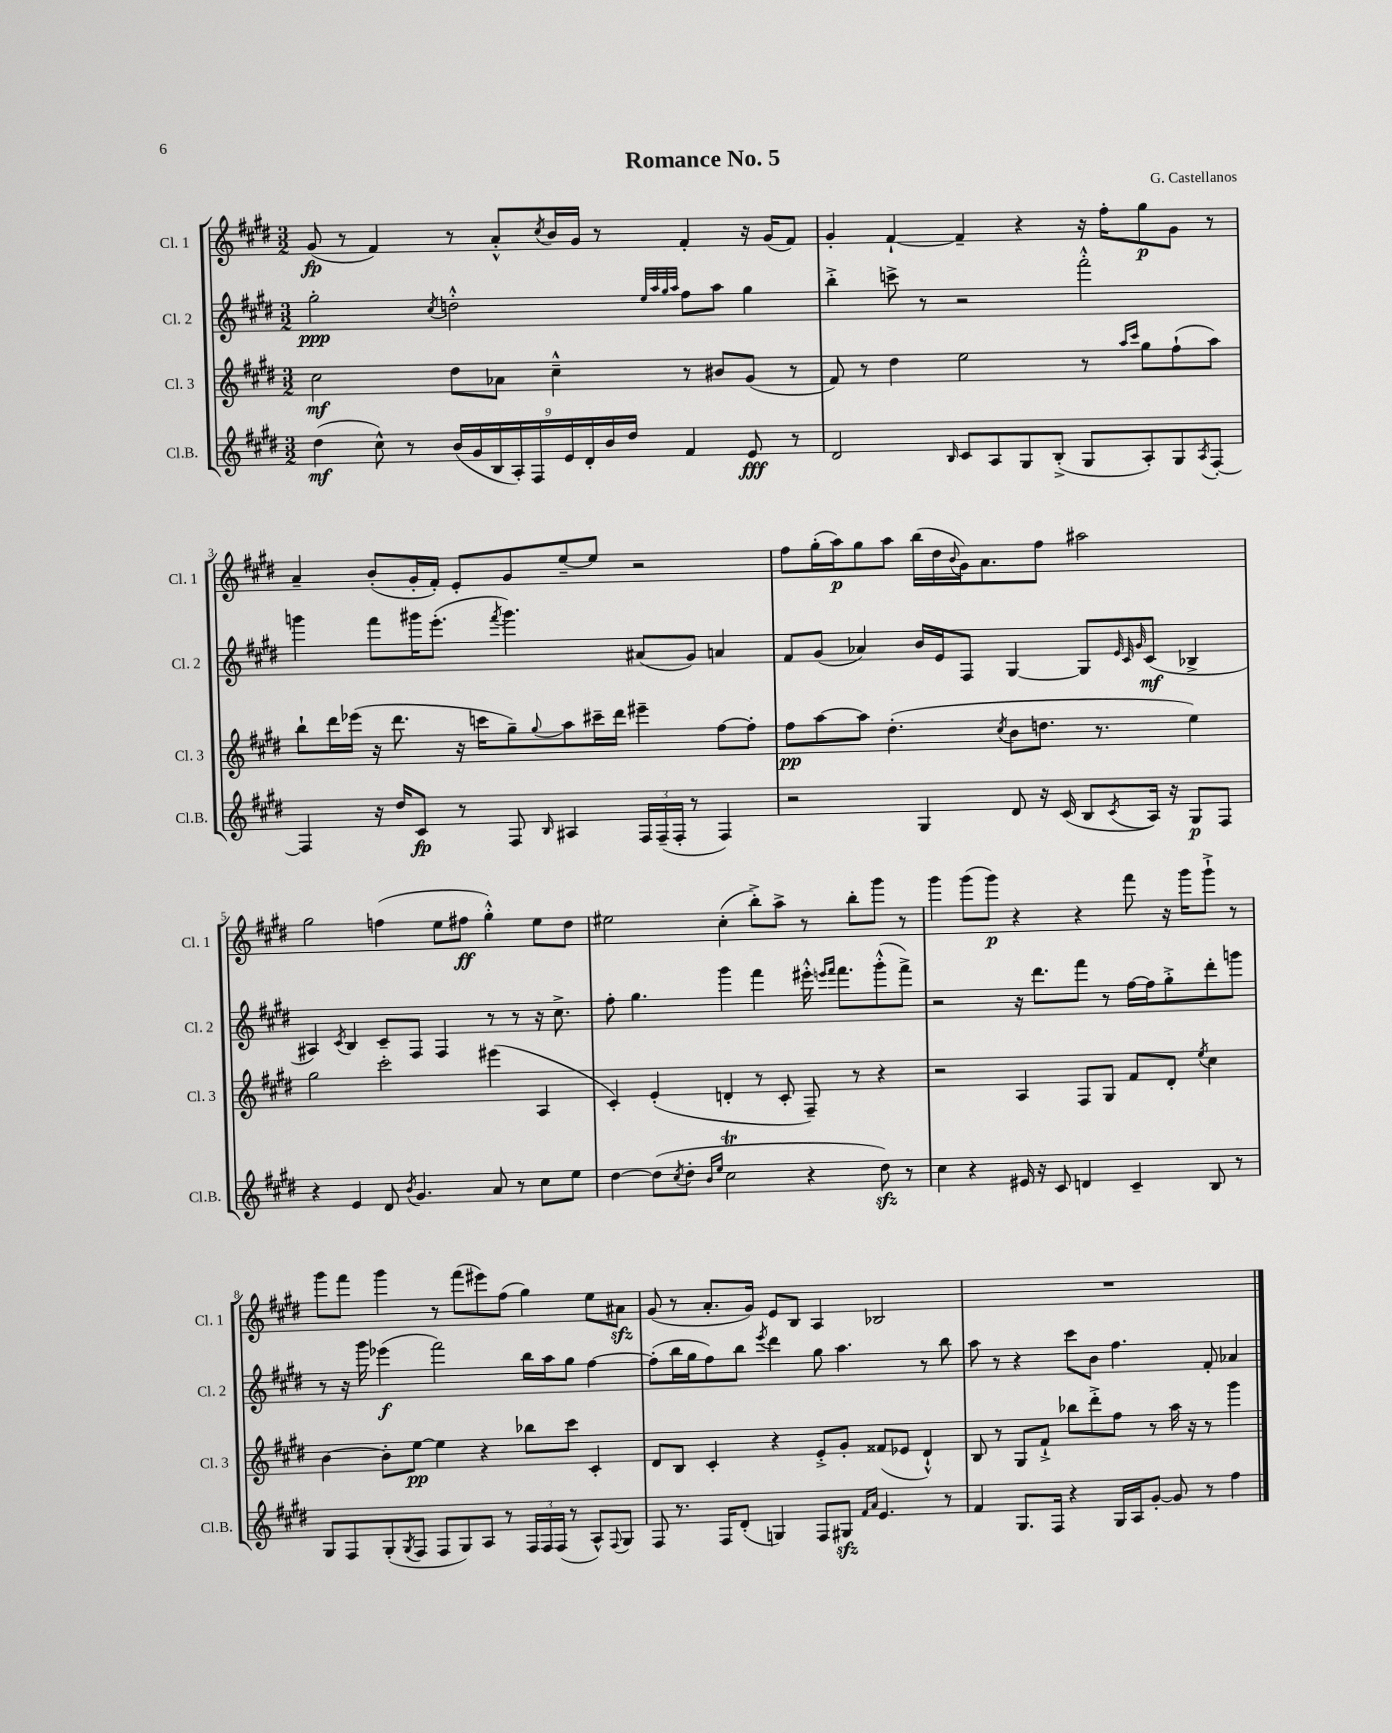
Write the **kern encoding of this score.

**kern	**dynam	**kern	**dynam	**kern	**dynam	**kern	**dynam
*part4	*part4	*part3	*part3	*part2	*part2	*part1	*part1
*staff4	*staff4	*staff3	*staff3	*staff2	*staff2	*staff1	*staff1
*I"Cl.B.	*	*I"Cl. 3	*	*I"Cl. 2	*	*I"Cl. 1	*
*I'Cl.B.	*	*I'Cl. 3	*	*I'Cl. 2	*	*I'Cl. 1	*
*clefG2	*	*clefG2	*	*clefG2	*	*clefG2	*
*k[f#c#g#d#]	*	*k[f#c#g#d#]	*	*k[f#c#g#d#]	*	*k[f#c#g#d#]	*
*M3/2	*	*M3/2	*	*M3/2	*	*M3/2	*
=1	=1	=1	=1	=1	=1	=1	=1
(4dd#\	mf	2cc#\	mf	2gg#'\	ppp	(8g#/	fp
.	.	.	.	.	.	8r	.
8cc#^^\)	.	.	.	.	.	4f#/)	.
8r	.	.	.	.	.	.	.
.	.	.	.	8qcc#/	.	.	.
(18b/LL	.	8dd#\L	.	2ddn'^^\	.	8r	.
18g#/	.	.	.	.	.	.	.
18B/	.	.	.	.	.	.	.
.	.	8a-X\J	.	.	.	8a'^^/L	.
18A'/)	.	.	.	.	.	.	.
18F#/	.	.	.	.	.	.	.
.	.	.	.	.	.	8qcc#/	.
.	.	4cc#~^^\	.	.	.	16b/L	.
18e/	.	.	.	.	.	.	.
.	.	.	.	.	.	16g#/JJ	.
18d#'/	.	.	.	.	.	.	.
.	.	.	.	.	.	8r	.
18b/	.	.	.	.	.	.	.
18dd#/JJ	.	.	.	.	.	.	.
.	.	.	.	32qqee/LLL	.	.	.
.	.	.	.	32qqaa/	.	.	.
.	.	.	.	32qqgg#/	.	.	.
.	.	.	.	32qqaa/JJJ	.	.	.
4f#/	.	8r	.	8ff#\L	.	4f#'/	.
.	.	8b#X/L	.	8aa\J	.	.	.
8e/	fff	(8g#/J	.	4gg#\	.	16r	.
.	.	.	.	.	.	(16g#/KL	.
8r	.	8r	.	.	.	8f#/J)	.
=2	=2	=2	=2	=2	=2	=2	=2
2d#/	.	8f#/)	.	4bb'^\	.	4g#'/	.
.	.	8r	.	.	.	.	.
.	.	4dd#\	.	8cccn^\	.	[4f#`/	.
.	.	.	.	8r	.	.	.
16qqB/	.	.	.	.	.	.	.
8c#/L	.	2ee\	.	2r	.	4f#~/]	.
8A/	.	.	.	.	.	.	.
8G#/	.	.	.	.	.	4r	.
(8B'^/J	.	.	.	.	.	.	.
8G#/L	.	8r	.	2fff#'^^\	.	16r	.
.	.	.	.	.	.	16ff#'\KL	.
.	.	16qqaa/LL	.	.	.	.	.
.	.	16qqccc#/JJ	.	.	.	.	.
8A'/)	.	8gg#\L	.	.	.	8gg#\	p
8G#/	.	(8ff#`\	.	.	.	8g#\J	.
8qA/	.	.	.	.	.	.	.
[8F#'/J	.	8aa\J)	.	.	.	8r	.
!!LO:LB:g=z
=3	=3	=3	=3	=3	=3	=3	=3
4F#/]	.	8bb`\L	.	4gggn\	.	4a~/	.
.	.	16ddd#\L	.	.	.	.	.
.	.	(16eee-X\JJ	.	.	.	.	.
16r	.	16r	.	8fff#\L	.	(8b'/L	.
16dd#/KL	.	8.ddd#\	.	.	.	.	.
8c#/J	fp	.	.	16ggg#X\K	.	16g#'/L	.
.	.	.	.	(8.eee'\J	.	16f#'/JJ)	.
8r	.	16r	.	.	.	8e'/L	.
.	.	16cccn\KL	.	.	.	.	.
.	.	.	.	8qfff#/	.	.	.
8F#/	.	8gg#~\)	.	4.ggg#\)	.	8g#/	.
16qqB/	.	8qqgg#/	.	.	.	.	.
4A#X/	.	8aa\	.	.	.	[8ee~/	.
.	.	16ccc#X~\L	.	.	.	8ee/J]	.
.	.	16ddd#\JJ	.	.	.	.	.
24F#/LL	.	4eee#X~\	.	(8a#X/L	.	2r	.
(24F#~/	.	.	.	.	.	.	.
24F#'/JJ	.	.	.	.	.	.	.
8r	.	.	.	8g#/J)	.	.	.
4F#/)	.	[8ff#\L	.	4an/	.	.	.
.	.	8ff#'\J]	.	.	.	.	.
=4	=4	=4	=4	=4	=4	=4	=4
2r	.	8ff#\L	pp	8f#/L	.	8ff#\L	.
.	.	[8aa\	.	(8g#/J	.	(16gg#'\L	.
.	.	.	.	.	.	16aa\J)	p
.	.	8aa\J]	.	4a-X/)	.	8gg#\	.
.	.	(4.dd#'\	.	.	.	8aa\J	.
4G#/	.	.	.	16b/LL	.	(16bb\LL	.
.	.	.	.	16e/J	.	16dd#\	.
.	.	.	.	.	.	8qqb/	.
.	.	.	.	8F#/J	.	16g#\J)	.
.	.	.	.	.	.	8.a\	.
.	.	8qcc#/	.	.	.	.	.
8d#/	.	8b\L	.	[4G#/	.	.	.
16r	.	8.ddn\J	.	.	.	8ff#\J	.
(16c#/	.	.	.	.	.	.	.
8B/L	.	.	.	8G#/L]	.	2aa#X\	.
.	.	8.r	.	.	.	.	.
.	.	.	.	32qqe/	.	.	.
.	.	.	.	32qqc#/	.	.	.
8qc#/	.	.	.	32qqg#/	.	.	.
16A/Jk)	.	.	.	(8c#/J	mf	.	.
16r	.	.	.	.	.	.	.
8G#/L	p	4ee\)	.	4B-X^/	.	.	.
8F#/J	.	.	.	.	.	.	.
!!LO:LB:g=z
=5	=5	=5	=5	=5	=5	=5	=5
4r	.	2gg#\	.	4A#X/)	.	2gg#\	.
.	.	.	.	8qc#/	.	.	.
4e/	.	.	.	4B/	.	.	.
8d#/	.	2ccc#'\	.	8c#~/L	.	(4ffn\	.
8qb/	.	.	.	.	.	.	.
4.g#/	.	.	.	8F#/J	.	.	.
.	.	.	.	4F#/	.	8ee\L	.
.	.	.	.	.	.	8ff#X\J	ff
8a/	.	(4eee#X\	.	8r	.	4gg#'^^\)	.
8r	.	.	.	8r	.	.	.
8cc#\L	.	4A/	.	16r	.	8ee\L	.
.	.	.	.	8.cc#^\	.	.	.
8ee\J	.	.	.	.	.	8dd#\J	.
=6	=6	=6	=6	=6	=6	=6	=6
[4dd#\	.	4c#'/)	.	8ff#'\	.	2ee#X\	.
.	.	.	.	4.gg#\	.	.	.
(8dd#\L]	.	(4e'/	.	.	.	.	.
8qcc#/	.	.	.	.	.	.	.
8dd#'\J	.	.	.	.	.	.	.
16qqb/LL	.	.	.	.	.	.	.
16qqee/JJ	.	.	.	.	.	.	.
2cc#T\	.	4dn'/	.	4ggg#\	.	(4cc#'\	.
.	.	8r	.	4fff#\	.	8bb'^\L)	.
.	.	8c#'/	.	.	.	8aa^\J	.
4r	.	8F#~/)	.	16eee#X'^^\	.	8r	.
.	.	.	.	16qqeeen/LL	.	.	.
.	.	.	.	16qqfff#/JJ	.	.	.
.	.	.	.	8.fff#\L	.	.	.
.	.	8r	.	.	.	8bb'\L	.
8dd#zz\)	.	4r	.	(8ggg#'^^\	.	8ggg#\J	.
8r	.	.	.	8fff#^\J)	.	8r	.
=7	=7	=7	=7	=7	=7	=7	=7
4cc#\	.	2r	.	2r	.	4ggg#\	.
4r	.	.	.	.	.	(8ggg#\L	.
.	.	.	.	.	.	8ggg#\J)	p
16e#X/	.	4A/	.	16r	.	4r	.
16r	.	.	.	8.ddd#\L	.	.	.
8c#/	.	.	.	.	.	.	.
4dn/	.	8F#/L	.	8fff#\J	.	4r	.
.	.	8G#/J	.	8r	.	.	.
4c#~/	.	8f#/L	.	[16ff#\LL	.	8fff#\	.
.	.	.	.	16ff#\J]	.	.	.
.	.	8d#'/J	.	8gg#'^\	.	16r	.
.	.	.	.	.	.	16ggg#\KL	.
.	.	8qee/	.	.	.	.	.
8B/	.	4cc#\	.	8ddd#'\	.	8ggg#`^\J	.
8r	.	.	.	8gggn\J	.	8r	.
!!LO:LB:g=z
=8	=8	=8	=8	=8	=8	=8	=8
8G#/L	.	[4b\	.	8r	.	8ggg#\L	.
8F#/	.	.	.	16r	.	8fff#\J	.
.	.	.	.	16ggg#\	.	.	.
(8G#'/	.	8b'\L]	.	(4eee-X\	f	4ggg#\	.
8qG#/	.	.	.	.	.	.	.
8F#/J	.	[8ee\J	pp	.	.	.	.
8F#/L	.	4ee\]	.	2fff#\)	.	8r	.
8G#/)	.	.	.	.	.	(8fff#\L	.
8A/J	.	4r	.	.	.	8eee#X\)	.
8r	.	.	.	.	.	(8ff#\J	.
24F#/LL	.	8bb-X\L	.	16bb\LL	.	4gg#\)	.
24F#/	.	.	.	.	.	.	.
.	.	.	.	16aa\J	.	.	.
(24F#/JJ	.	.	.	.	.	.	.
8r	.	8ccc#\J	.	8gg#\J	.	.	.
8A^^/L)	.	4c#'/	.	[4ff#\	.	8ee\L	.
8qqF#/	.	.	.	.	.	.	.
8G#/J	.	.	.	.	.	8a#Xzz\J	.
=9	=9	=9	=9	=9	=9	=9	=9
8F#/	.	8d#/L	.	(8ff#'\L]	.	(8g#/	.
8.r	.	8B/J	.	16bb\L	.	8r	.
.	.	.	.	16gg#\J	.	.	.
.	.	4c#'/	.	8ff#\)	.	8.a'/L	.
16F#/KL	.	.	.	.	.	.	.
(8d#'/J	.	.	.	8bb\J	.	.	.
.	.	.	.	.	.	16g#/Jk)	.
.	.	.	.	8qeee/	.	.	.
4Gn/)	.	4r	.	4ddd#\	.	8e/L	.
.	.	.	.	.	.	8B/J	.
8F#/L	.	8e'^/L	.	8gg#\	.	4A/	.
8G#Xzz/J	.	8g#'/J	.	4.aa\	.	.	.
16qqf#/LL	.	.	.	.	.	.	.
16qqa/JJ	.	.	.	.	.	.	.
4.e/	.	(8f##X/L	.	.	.	2B-X/	.
.	.	8e-X/J	.	.	.	.	.
.	.	4d#`^^/)	.	8r	.	.	.
8r	.	.	.	8bb\	.	.	.
=10	=10	=10	=10	=10	=10	=10	=10
4f#/	.	8B/	.	8aa\	.	1.r	.
.	.	8r	.	8r	.	.	.
8.G#/L	.	8G#/L	.	4r	.	.	.
.	.	8f#`^/J	.	.	.	.	.
16F#/Jk	.	.	.	.	.	.	.
4r	.	8bb-X\L	.	8ccc#\L	.	.	.
.	.	8ddd#'^\	.	8b\J	.	.	.
16G#/LL	.	8ff#\J	.	4.ff#\	.	.	.
16A/J	.	.	.	.	.	.	.
[8g#'/J	.	8r	.	.	.	.	.
8g#/]	.	16aa\	.	.	.	.	.
.	.	16r	.	.	.	.	.
8r	.	8r	.	8f#'/	.	.	.
4ff#\	.	4ggg#\	.	4a-X/	.	.	.
==	==	==	==	==	==	==	==
*-	*-	*-	*-	*-	*-	*-	*-
